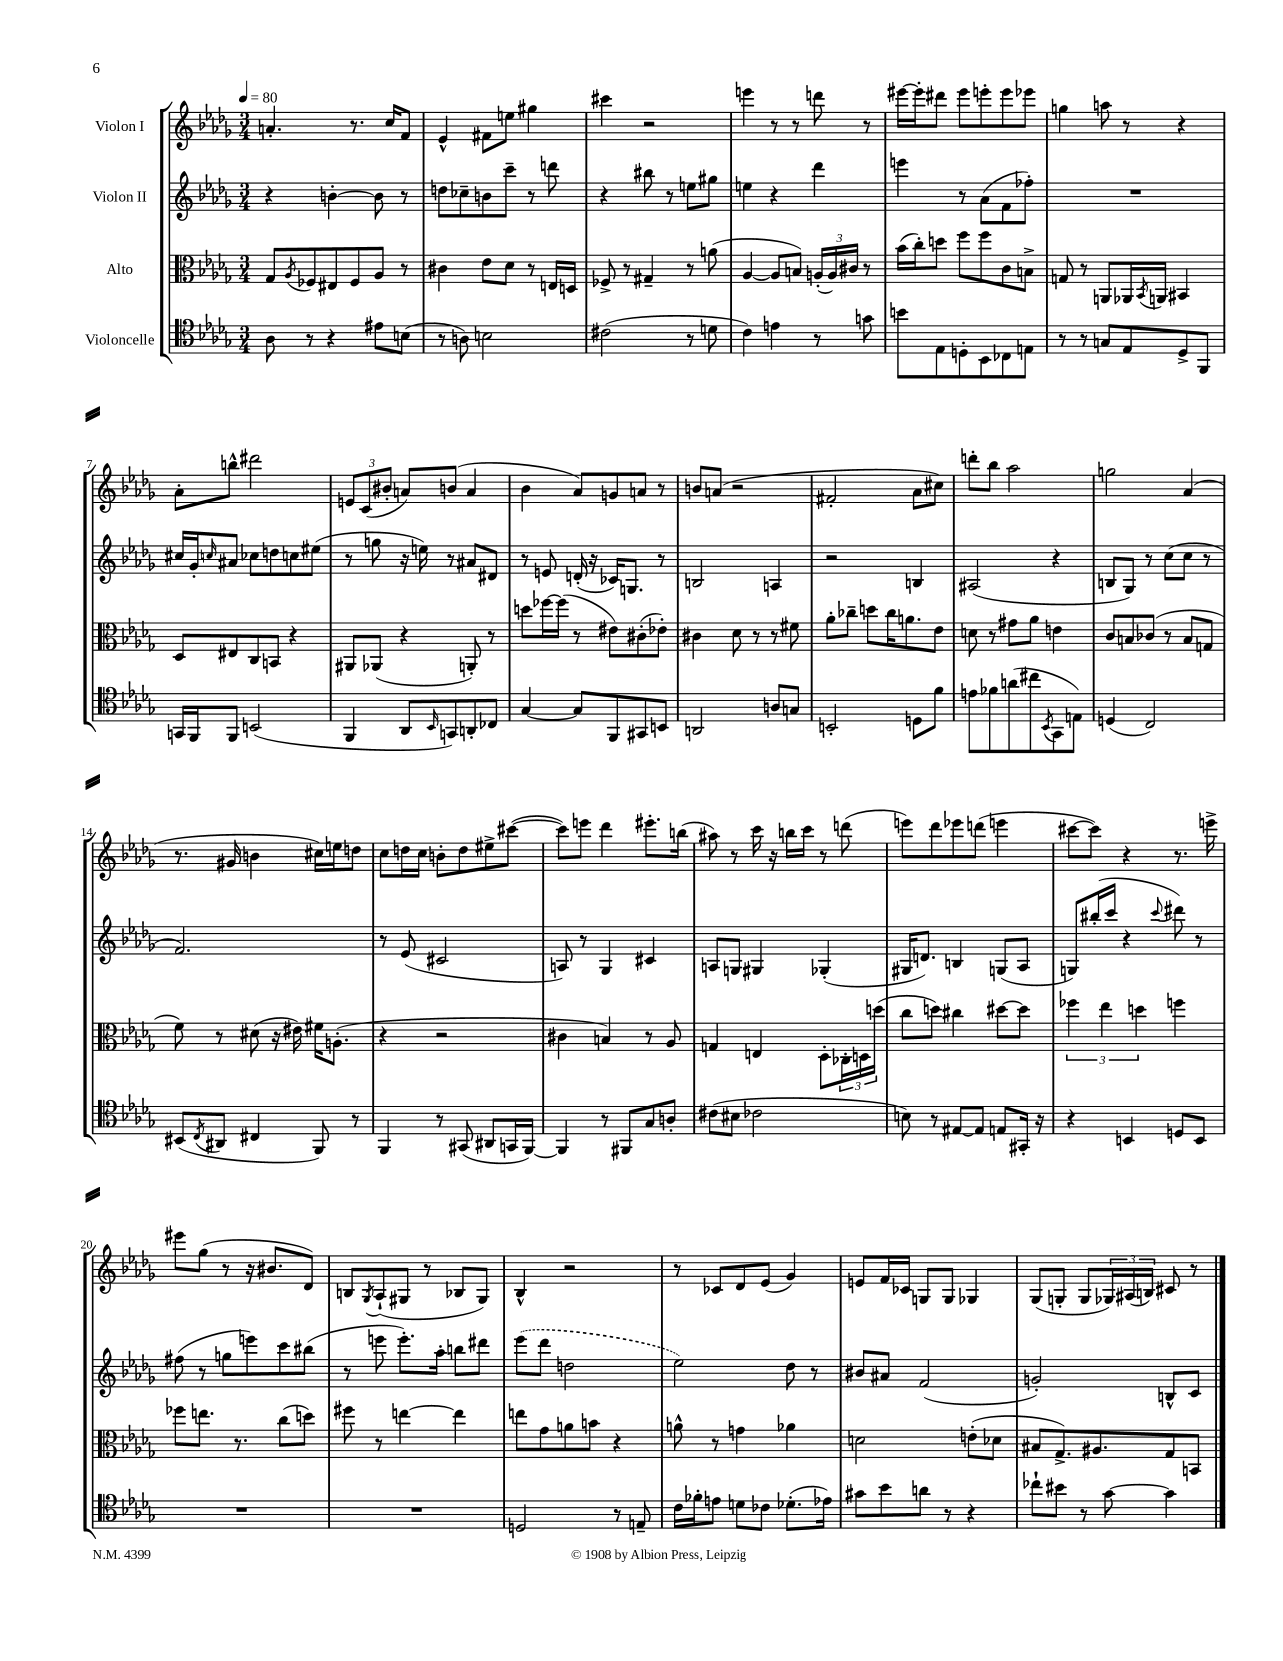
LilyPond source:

<<
\new StaffGroup <<
\new Staff = "s0" \with { instrumentName = "Violon I" } {
    \clef treble \key des \major \numericTimeSignature \time 3/4 \tempo 4 = 80
    a'4.-. r8. c''16 f'8 |
    ees'4-^ fis'8 e''8 gis''4 |
    cis'''4 r2 |
    e'''4 r8 r8 d'''8 r8 |
    eis'''16~ eis'''16-. dis'''8 eis'''8 e'''8-. e'''8 ees'''8 |
    g''4 a''8 r8 r4 |
    aes'8-. b''8-^ dis'''2 |
    \tuplet 3/2 { e'8 c'8( bis'8-. } a'8) b'8( a'4 |
    bes'4 aes'8) g'8 a'8 r8 |
    b'8 a'8( r2 |
    fis'2-. aes'8 cis''8) |
    d'''8-. bes''8 aes''2 |
    g''2 aes'4( |
    r8. gis'16 b'4 cis''16) e''16 d''8 |
    c''8 d''16 c''16 b'8-. d''8 eis''8-> cis'''8~( |
    cis'''8) e'''8 des'''4 eis'''8.-. b''16( |
    ais''8) r8 c'''16 r16 b''16 c'''16 r8 d'''8( |
    e'''8) des'''8 ees'''8 d'''8( e'''4 |
    cis'''8~ cis'''8) r4 r8. e'''16-> |
    eis'''8 ges''8( r8 r16 bis'8. des'8) |
    b8 \acciaccatura { ges8 } aes8-!( gis8 r8 bes8 gis8) |
    bes4-^ r2 |
    r8 ces'8 des'8 ees'8( ges'4) |
    e'8 f'16 ces'16 g8 g8 ges4 |
    ges8( g8-. g8 \tuplet 3/2 { ges16) ais16( b16) } cis'8 r8 \bar "|." |
}
\new Staff = "s1" \with { instrumentName = "Violon II" } {
    \clef treble \key des \major \numericTimeSignature \time 3/4
    r4 b'4~-. b'8 r8 |
    d''8 ces''8-- b'8 c'''8-- r8 d'''8 |
    r4 bis''8 r8 e''8 gis''8 |
    e''4 r4 des'''4 |
    e'''4 r8 aes'8( f'8 fes''8-.) |
    R2. |
    cis''16 ges'16-. \grace { c''16 } ais'8 ces''8 d''8 c''8 eis''8( |
    r8 g''8 r16 e''16) r8 ais'8 dis'8 |
    r8 e'8 d'16-.( r16 ces'16) g8. r8 |
    b2 a4 |
    r2 b4 |
    ais2( r4 |
    b8 ges8) r8 c''8( c''8 r8 |
    f'2.) |
    r8 ees'8( cis'2 |
    a8) r8 ges4 cis'4 |
    a8 g8 gis4 ges4-.( |
    gis16 d'8.) b4 g8( aes8 |
    g8) bis''16-.( c'''16 r4 \appoggiatura { c'''8 } dis'''8) r8 |
    fis''8( r8 g''8 e'''8) c'''8 bis''8( |
    r8 e'''8 e'''8.-.) aes''16-. b''8 dis'''8 |
    \once \slurDashed ees'''8( des'''8 d''2 |
    ees''2) des''8 r8 |
    bis'8 ais'8 f'2( |
    g'2-.) b8-^ c'8 \bar "|." |
}
\new Staff = "s2" \with { instrumentName = "Alto" } {
    \clef alto \key des \major \numericTimeSignature \time 3/4
    ges8 \acciaccatura { aes8 } fes8 eis8 fes8 aes8 r8 |
    cis'4 ees'8 des'8 r8 e16 d16 |
    fes8-> r8 gis4-- r8 a'8( |
    aes4~ aes8 b8) \tuplet 3/2 { a16-.( a16) cis'16 } r8 |
    bes'16( c''16-.) d''8 f''8 f''8 c'8 b8-> |
    g8 r8 a,8 aes,16 \acciaccatura { bes,8 } a,16 bis,4 |
    des8 eis8 c8 b,8 r4 |
    ais,8 aes,8( r4 a,8-.) r8 |
    d''8 fes''16~ fes''16( r8 eis'8) cis'8-.( ees'8-.) |
    cis'4 des'8 r8 r8 fis'8 |
    aes'8-. ces''8-- d''8 ces''16 a'8. ees'8 |
    d'8 r8 gis'8 aes'8 e'4 |
    c'8 b8 ces'8( r8 b8 g8 |
    f'8) r8 dis'8( r16 eis'16) fis'16 a8.-.( |
    r4 r2 |
    cis'4 b4) r8 aes8 |
    g4 e4 des8-. \tuplet 3/2 { ces16-. d16 d''16( } |
    c''8 d''8) cis''4 dis''8~ dis''8 |
    \tuplet 3/2 { fes''4 ees''4 d''4 } f''4 |
    fes''8 e''8. r8. c''8( d''8) |
    fis''8 r8 e''4~ e''4 |
    e''8 ges'8 a'8 b'8 r4 |
    a'8-^ r8 g'4 aes'4 |
    d'2 e'8-.( des'8 |
    bis8 ges8.->) ais8. ges8 b,8 \bar "|." |
}
\new Staff = "s3" \with { instrumentName = "Violoncelle" } {
    \clef tenor \key des \major \numericTimeSignature \time 3/4
    aes8 r8 r4 eis'8 b8( |
    r8 a8) b2 |
    cis'2( r8 d'8 |
    c'4) e'4 r8 g'8 |
    b'8 ees8 d8-. bes,8 ces8 e8 |
    r8 r8 g8 ees8 des8-> f,8 |
    g,16 f,16 f,8 b,2( |
    f,4 aes,8 \grace { bes,16 } g,8) a,8-. ces8 |
    ges4~ ges8 f,8 gis,8 b,8 |
    a,2 a8 g8 |
    b,2-. d8 f'8 |
    e'8 fes'8 a'8( cis''8 \acciaccatura { bes,8 } ges,8 e8) |
    d4( c2) |
    bis,8( \acciaccatura { c8 } ais,8 cis4 f,8) r8 |
    f,4 r8 gis,8( ais,8 g,16 f,16~) |
    f,4 r8 fis,8 ges8 a8-. |
    cis'8( bis8 ces'2 |
    b8) r8 eis8~ eis8 e8 gis,16-. r16 |
    r4 b,4 d8 b,8 |
    R2. |
    R2. |
    d2 r8 e8-- |
    c'16 fes'16-. e'8 d'8 ces'8 des'8.-.( ees'16) |
    gis'8 bes'8 a'8 r8 r4 |
    ces''8-! bis'8 r8 ges'8~ ges'4 \bar "|." |
}
>>
>>
